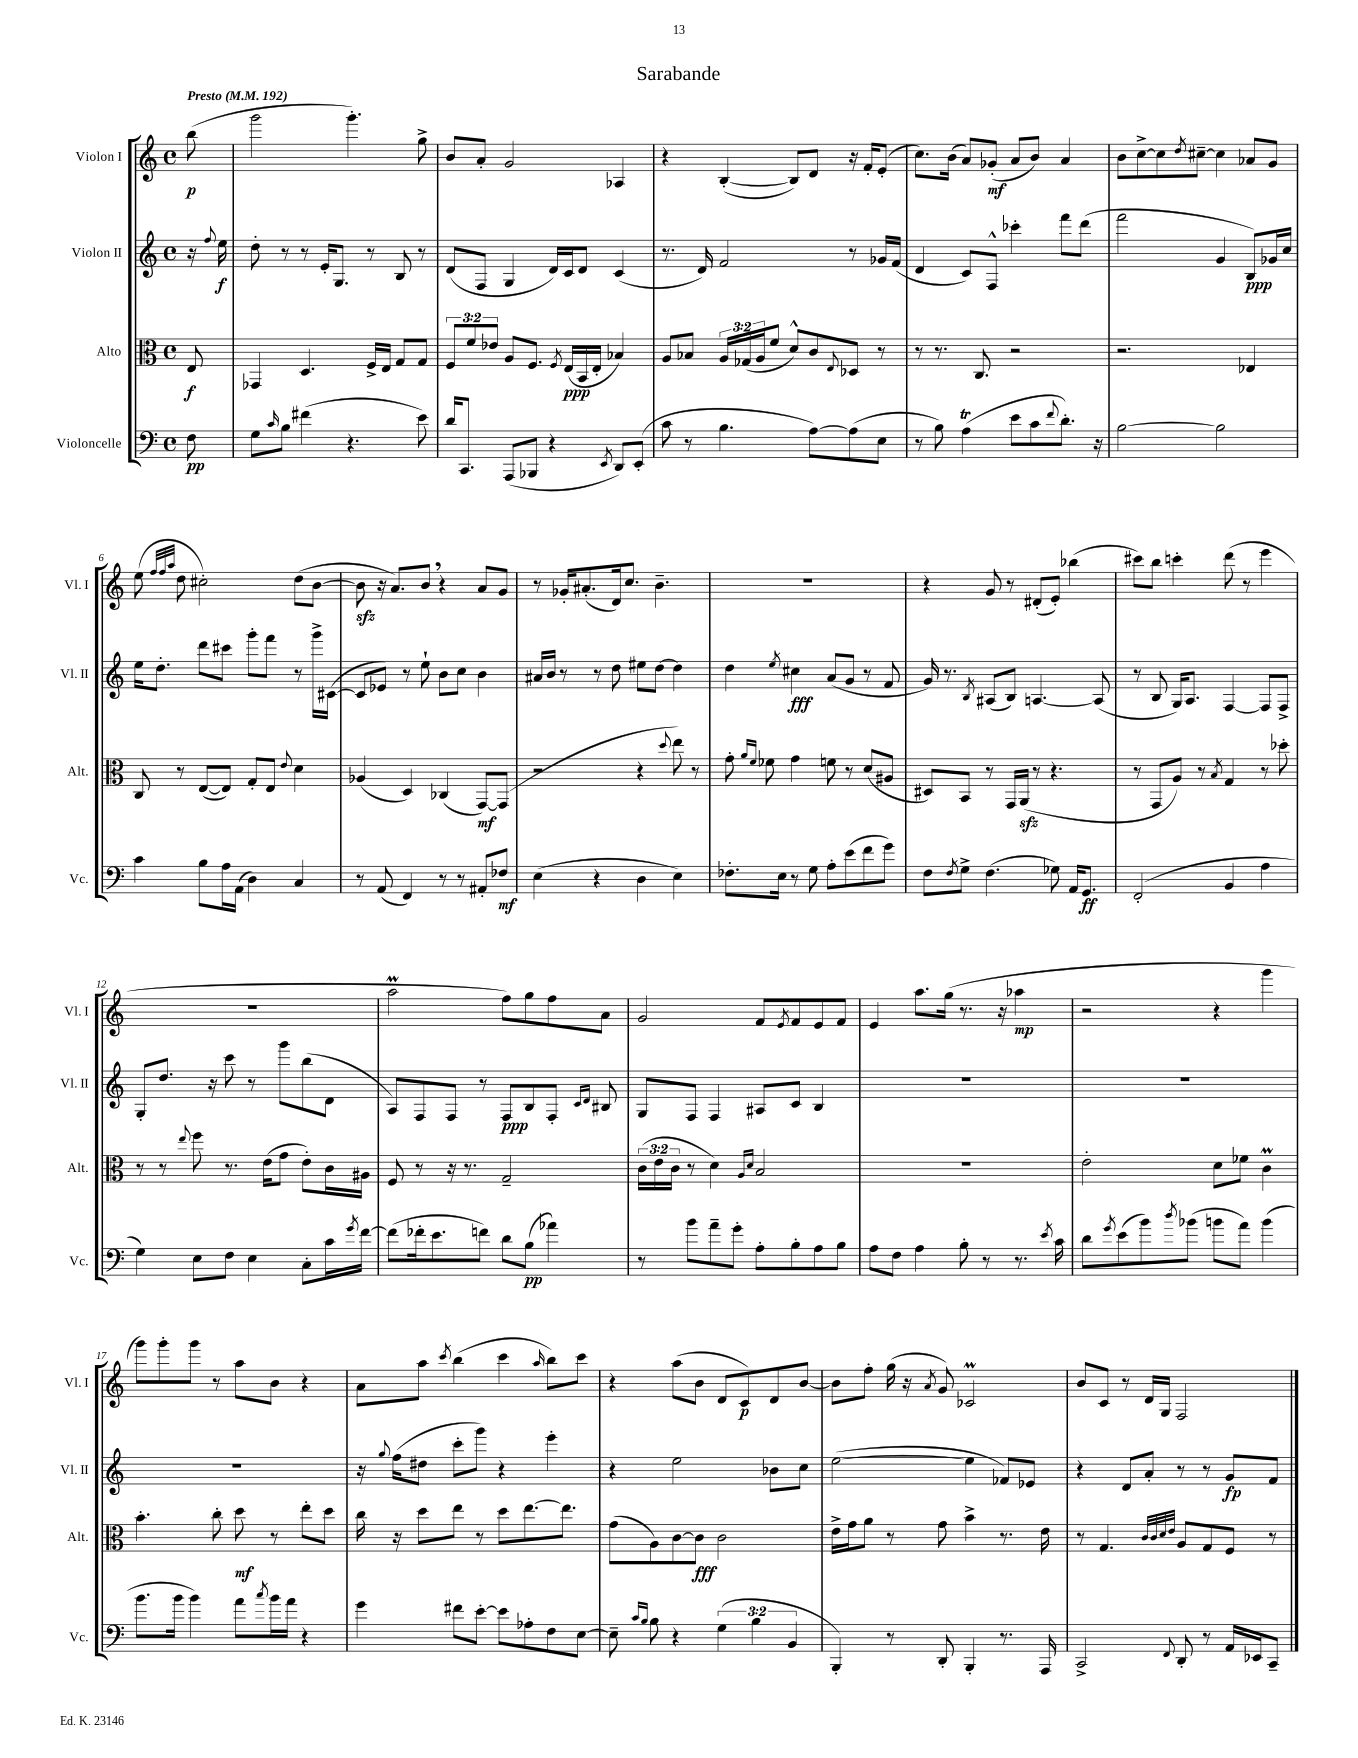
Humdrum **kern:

**kern	**dynam	**kern	**dynam	**kern	**dynam	**kern	**dynam
*part4	*part4	*part3	*part3	*part2	*part2	*part1	*part1
*staff4	*staff4	*staff3	*staff3	*staff2	*staff2	*staff1	*staff1
*I"Violoncelle	*	*I"Alto	*	*I"Violon II	*	*I"Violon I	*
*I'Vc.	*	*I'Alt.	*	*I'Vl. II	*	*I'Vl. I	*
*clefF4	*	*clefC3	*	*clefG2	*	*clefG2	*
*k[]	*	*k[]	*	*k[]	*	*k[]	*
*M4/4	*	*M4/4	*	*M4/4	*	*M4/4	*
*met(c)	*	*met(c)	*	*met(c)	*	*met(c)	*
*MM192	*	*MM192	*	*MM192	*	*MM192	*
=	=	=	=	=	=	=	=
!	!	!	!	!	!	!LO:TX:a:B:t=Presto	!
8F\	pp	8E/	f	16r	.	(8bb\	p
.	.	.	.	8qqff/	.	.	.
.	.	.	.	16ee\	f	.	.
=1	=1	=1	=1	=1	=1	=1	=1
8G\L	.	4GG-X/	.	8dd'\	.	2ggg\	.
16qqc/	.	.	.	.	.	.	.
8B\J	.	.	.	8r	.	.	.
(4f#X\	.	4.D/	.	8r	.	.	.
.	.	.	.	16e'/KL	.	.	.
.	.	.	.	8.G/J	.	.	.
4.r	.	.	.	.	.	4.ggg'\)	.
.	.	16F^/LL	.	8r	.	.	.
.	.	16E/JJ	.	.	.	.	.
.	.	8G/L	.	8B/	.	.	.
8e\)	.	8G/J	.	8r	.	8gg^\	.
=2	=2	=2	=2	=2	=2	=2	=2
16d/KL	.	12F/L	.	(8d/L	.	8b/L	.
8.CC/J	.	.	.	.	.	.	.
.	.	12f/	.	.	.	.	.
.	.	.	.	8F/J	.	8a'/J	.
.	.	12e-X/J	.	.	.	.	.
(8AAA/L	.	8A/L	.	4G/	.	2g/	.
8BBB-X/J	.	8.F/J	.	.	.	.	.
4r	.	.	.	16d/LL)	.	.	.
.	.	8qF/	.	.	.	.	.
.	.	(16E/LL	ppp	16c/J	.	.	.
.	.	16BB/	.	8d/J	.	.	.
.	.	16E'/JJ	.	.	.	.	.
8qEE/	.	.	.	.	.	.	.
8DD/L)	.	4B-X/)	.	(4c/	.	4A-X/	.
(8EE'/J	.	.	.	.	.	.	.
=3	=3	=3	=3	=3	=3	=3	=3
8c\	.	8A/L	.	8.r	.	4r	.
8r	.	8B-X/J	.	.	.	.	.
.	.	.	.	16d/)	.	.	.
4.B\	.	24A/LL	.	2f/	.	([4B'/	.
.	.	(24G-X/	.	.	.	.	.
.	.	24A/J	.	.	.	.	.
.	.	8f/J	.	.	.	.	.
.	.	8d^^/L)	.	.	.	8B/L])	.
[8A\L)	.	8c/	.	.	.	8d/J	.
.	.	8qqE/	.	.	.	.	.
(8A\]	.	8D-X/J	.	8r	.	16r	.
.	.	.	.	.	.	16f'/KL	.
8E\J	.	8r	.	16g-X/LL	.	(8e'/J	.
.	.	.	.	(16f/JJ	.	.	.
=4	=4	=4	=4	=4	=4	=4	=4
8r	.	8r	.	4d/	.	8.cc\L)	.
8B\)	.	8.r	.	.	.	.	.
.	.	.	.	.	.	(16b\Jk	.
(4AT\	.	.	.	8c/L)	.	8a/L)	.
.	.	8.C/	.	.	.	.	.
.	.	.	.	8F^^/J	.	(8g-X'/J	mf
8e\L	.	2r	.	4ccc-X'\	.	8a/L	.
8c\	.	.	.	.	.	8b/J)	.
8qqf/	.	.	.	.	.	.	.
8.d'\J)	.	.	.	8fff\L	.	4a/	.
.	.	.	.	(8ddd\J	.	.	.
16r	.	.	.	.	.	.	.
=5	=5	=5	=5	=5	=5	=5	=5
[2B\	.	2.r	.	2fff\	.	8b\L	.
.	.	.	.	.	.	[8cc^\	.
.	.	.	.	.	.	8cc\]	.
.	.	.	.	.	.	8qdd/	.
.	.	.	.	.	.	[8cc#X~\J	.
2B\]	.	.	.	4g/	.	4cc#\]	.
.	.	4E-X/	.	8B/L)	ppp	8a-X/L	.
.	.	.	.	16g-X/L	.	8g/J	.
.	.	.	.	16cc/JJ	.	.	.
!!LO:LB:g=z
=6	=6	=6	=6	=6	=6	=6	=6
4c\	.	8C/	.	16ee\KL	.	(8ee\	.
.	.	.	.	8.dd'\J	.	.	.
.	.	.	.	.	.	32qqff/LLL	.
.	.	.	.	.	.	32qqff/	.
.	.	.	.	.	.	32qqaa/JJJ	.
.	.	8r	.	.	.	8dd\	.
8B\L	.	([8E/L	.	8ddd\L	.	2cc#X'\)	.
16A\L	.	8E/J])	.	8ccc#X\J	.	.	.
(16AA\JJ	.	.	.	.	.	.	.
4D\)	.	8G'/L	.	8ggg'\L	.	.	.
.	.	8E/J	.	8fff\J	.	.	.
.	.	8qqe/	.	.	.	.	.
4C/	.	4d\	.	8r	.	(8dd\L	.
.	.	.	.	16ggg^\LL	.	[8b\J	.
.	.	.	.	([16c#X\JJ	.	.	.
=7	=7	=7	=7	=7	=7	=7	=7
8r	.	(4A-X/	.	8c#/L]	.	8bzz\]	.
(8AA/	.	.	.	8e-X/J)	.	16r	.
.	.	.	.	.	.	8.a/L)	.
4FF/)	.	4D/)	.	8r	.	.	.
.	.	.	.	8ee`\	.	8b,/J	.
8r	.	(4C-X/	.	8b\L	.	4r	.
8r	.	.	.	8cc\J	.	.	.
8AA#X'/L	.	[8GG/L)	mf	4b\	.	8a/L	.
8F-X/J	mf	(8GG/J]	.	.	.	8g/J	.
=8	=8	=8	=8	=8	=8	=8	=8
(4E\	.	2r	.	16a#X/LL	.	8r	.
.	.	.	.	16b/JJ	.	.	.
.	.	.	.	8r	.	16g-X'/KL	.
.	.	.	.	.	.	(8.a#X'/	.
4r	.	.	.	8r	.	.	.
.	.	.	.	8dd\	.	16d/k)	.
.	.	.	.	.	.	8.cc/J	.
4D\	.	4r	.	8ee#X\L	.	.	.
.	.	.	.	[8dd\J	.	4.b~\	.
.	.	8qqdd/	.	.	.	.	.
4E\)	.	8ee\)	.	4dd\]	.	.	.
.	.	8r	.	.	.	.	.
=9	=9	=9	=9	=9	=9	=9	=9
8.F-X'\L	.	8g'\	.	4dd\	.	1r	.
.	.	16qqa/LL	.	.	.	.	.
.	.	16qqf/JJ	.	.	.	.	.
.	.	8f-X\	.	.	.	.	.
16E\Jk	.	.	.	.	.	.	.
.	.	.	.	8qee/	.	.	.
8r	.	4g\	.	4cc#X\	fff	.	.
8G\	.	.	.	.	.	.	.
8A'\L	.	8fn\	.	(8a/L	.	.	.
(8e\	.	8r	.	8g/J	.	.	.
8f\	.	(8d/L	.	8r	.	.	.
8g\J)	.	8A#X/J	.	8f/	.	.	.
=10	=10	=10	=10	=10	=10	=10	=10
8F\L	.	8D#X/L)	.	16g/)	.	4r	.
.	.	.	.	8.r	.	.	.
8qF/	.	.	.	.	.	.	.
8G^\J	.	8BB/J	.	.	.	.	.
.	.	.	.	8qB/	.	.	.
(4.F\	.	8r	.	(8A#X/L	.	8g/	.
.	.	16GG/LL	.	8B/J)	.	8r	.
.	.	(16AAzz/JJ	.	.	.	.	.
.	.	8r	.	[4.An/	.	(8d#X'/L	.
8G-X\)	.	4.r	.	.	.	8e'/J)	.
16AA/KL	.	.	.	.	.	(4bb-X\	.
8.GG/J	ff	.	.	.	.	.	.
.	.	.	.	(8A/]	.	.	.
=11	=11	=11	=11	=11	=11	=11	=11
(2FF'/	.	8r	.	8r	.	8ccc#X\L)	.
.	.	8GG/L	.	8B/	.	8bb\J	.
.	.	8A/J)	.	16G/KL)	.	4cccn'\	.
.	.	.	.	8.A/J	.	.	.
.	.	8r	.	.	.	.	.
.	.	8qB/	.	.	.	.	.
4BB/	.	4G/	.	[4F/	.	(8ddd\	.
.	.	.	.	.	.	8r	.
4A\	.	8r	.	8F/L]	.	4eee\	.
.	.	8dd-X'\	.	8F^/J	.	.	.
!!LO:LB:g=z
=12	=12	=12	=12	=12	=12	=12	=12
4G\)	.	8r	.	8G'/L	.	1r	.
.	.	8r	.	8.dd/J	.	.	.
.	.	8qqee/	.	.	.	.	.
8E\L	.	8ff\	.	.	.	.	.
.	.	.	.	16r	.	.	.
8F\J	.	8.r	.	8ccc\	.	.	.
4E\	.	.	.	8r	.	.	.
.	.	(16e\KL	.	.	.	.	.
.	.	8g\J	.	8ggg\L	.	.	.
8C'\L	.	8e'\L)	.	(8bb\	.	.	.
16c\L	.	16c\L	.	8d\J	.	.	.
8qg/	.	.	.	.	.	.	.
[16f\JJ	.	16A#X\JJ	.	.	.	.	.
=13	=13	=13	=13	=13	=13	=13	=13
(8f\L]	.	8F/	.	8A/L)	.	2aaM\	.
16f-X'\k	.	8r	.	8F/	.	.	.
8.e\	.	.	.	.	.	.	.
.	.	16r	.	8F/J	.	.	.
.	.	8.r	.	.	.	.	.
8fn\J)	.	.	.	8r	.	.	.
8d\L	.	2G~/	.	8F/L	ppp	8ff\L)	.
(8B\J	pp	.	.	8B/	.	8gg\	.
4a-X\)	.	.	.	8F'/J	.	8ff\	.
.	.	.	.	16qqc/LL	.	.	.
.	.	.	.	16qqd/JJ	.	.	.
.	.	.	.	8B#X/	.	8a\J	.
=14	=14	=14	=14	=14	=14	=14	=14
8r	.	(24c\LL	.	8G/L	.	2g/	.
.	.	24e\	.	.	.	.	.
.	.	24c\JJ	.	.	.	.	.
8b\L	.	8r	.	8F/J	.	.	.
8a~\	.	4d\)	.	4F/	.	.	.
8g'\J	.	.	.	.	.	.	.
.	.	16qqA/LL	.	.	.	.	.
.	.	16qqd/JJ	.	.	.	.	.
8A'\L	.	2B/	.	8A#X/L	.	8f/L	.
.	.	.	.	.	.	8qe/	.
8B'\	.	.	.	8c/J	.	8f/	.
8A\	.	.	.	4B/	.	8e/	.
8B\J	.	.	.	.	.	8f/J	.
=15	=15	=15	=15	=15	=15	=15	=15
8A\L	.	1r	.	1r	.	4e/	.
8F\J	.	.	.	.	.	.	.
4A\	.	.	.	.	.	8.aa\L	.
.	.	.	.	.	.	(16gg\Jk	.
8B'\	.	.	.	.	.	8.r	.
8r	.	.	.	.	.	.	.
.	.	.	.	.	.	16r	.
8.r	.	.	.	.	.	4aa-X\	mp
8qe/	.	.	.	.	.	.	.
16c\	.	.	.	.	.	.	.
=16	=16	=16	=16	=16	=16	=16	=16
8d\L	.	2e'\	.	1r	.	2r	.
8qg/	.	.	.	.	.	.	.
(8e\	.	.	.	.	.	.	.
8b\)	.	.	.	.	.	.	.
8qdd/	.	.	.	.	.	.	.
(8b-X\J	.	.	.	.	.	.	.
8bn\L	.	8d\L	.	.	.	4r	.
8a\J)	.	8f-X\J	.	.	.	.	.
(4b\	.	4cM\	.	.	.	4ggg\	.
!!LO:LB:g=z
=17	=17	=17	=17	=17	=17	=17	=17
8.b\L	.	4.b'\	.	1r	.	8ggg\L)	.
.	.	.	.	.	.	8ggg'\	.
16b\Jk	.	.	.	.	.	.	.
4b\)	.	.	.	.	.	8ggg\J	.
.	.	8cc'\	.	.	.	8r	.
8a\L	.	8dd\	mf	.	.	8aa\L	.
8qcc/	.	.	.	.	.	.	.
16b\L	.	8r	.	.	.	8b\J	.
16a\JJ	.	.	.	.	.	.	.
4r	.	8ee'\L	.	.	.	4r	.
.	.	8dd\J	.	.	.	.	.
=18	=18	=18	=18	=18	=18	=18	=18
4g\	.	16cc\	.	16r	.	8a\L	.
.	.	.	.	8qqgg/	.	.	.
.	.	16r	.	(16ff\KL	.	.	.
.	.	8dd\L	.	8dd#X\J	.	8aa\J	.
.	.	.	.	.	.	8qccc/	.
8f#X\L	.	8ee\J	.	8ccc'\L	.	(4bb\	.
[8e'\J	.	8r	.	8ggg\J)	.	.	.
8e\L]	.	8dd\L	.	4r	.	4ccc\	.
8A-X'\	.	[8.ee\	.	.	.	.	.
.	.	.	.	.	.	16qqaa/	.
8F\	.	.	.	4eee'\	.	8bb\L)	.
.	.	8.ee\J]	.	.	.	.	.
[8E\J	.	.	.	.	.	8ccc\J	.
=19	=19	=19	=19	=19	=19	=19	=19
8E~\]	.	(8g\L	.	4r	.	4r	.
16qqc/LL	.	.	.	.	.	.	.
16qqB/JJ	.	.	.	.	.	.	.
8B\	.	8A\)	.	.	.	.	.
4r	.	[8c\	.	2ee\	.	(8aa\L	.
.	.	8c\J]	fff	.	.	8b\J	.
(6G\	.	2c\	.	.	.	8d/L	.
.	.	.	.	.	.	8c/)	p
6B\	.	.	.	.	.	.	.
.	.	.	.	8b-X\L	.	8d/	.
6BB/	.	.	.	.	.	.	.
.	.	.	.	8cc\J	.	[8b/J	.
=20	=20	=20	=20	=20	=20	=20	=20
4BBB'/)	.	16e^\LL	.	([2ee\	.	8b\L]	.
.	.	16g\J	.	.	.	.	.
.	.	8a\J	.	.	.	8ff'\J	.
8r	.	8r	.	.	.	(16gg\	.
.	.	.	.	.	.	16r	.
.	.	.	.	.	.	8qa/	.
8DD'/	.	8g\	.	.	.	8g/)	.
4BBB'/	.	4b^\	.	4ee\]	.	2c-XM/	.
8.r	.	8.r	.	8f-X/L)	.	.	.
.	.	.	.	8e-X/J	.	.	.
16AAA/	.	16e\	.	.	.	.	.
=21	=21	=21	=21	=21	=21	=21	=21
2CC^/	.	8r	.	4r	.	8b/L	.
.	.	4.G/	.	.	.	8c/J	.
.	.	.	.	8d/L	.	8r	.
.	.	.	.	8a'/J	.	16d/LL	.
.	.	.	.	.	.	16G/JJ	.
.	.	32qqc/LLL	.	.	.	.	.
.	.	32qqc/	.	.	.	.	.
.	.	32qqd/	.	.	.	.	.
8qqFF/	.	32qqe/JJJ	.	.	.	.	.
8DD'/	.	8A/L	.	8r	.	2F/	.
8r	.	8G/	.	8r	.	.	.
16AA/LL	.	8F/J	.	8g/L	fp	.	.
16EE-X/J	.	.	.	.	.	.	.
8CC~/J	.	8r	.	8f/J	.	.	.
==	==	==	==	==	==	==	==
*-	*-	*-	*-	*-	*-	*-	*-
